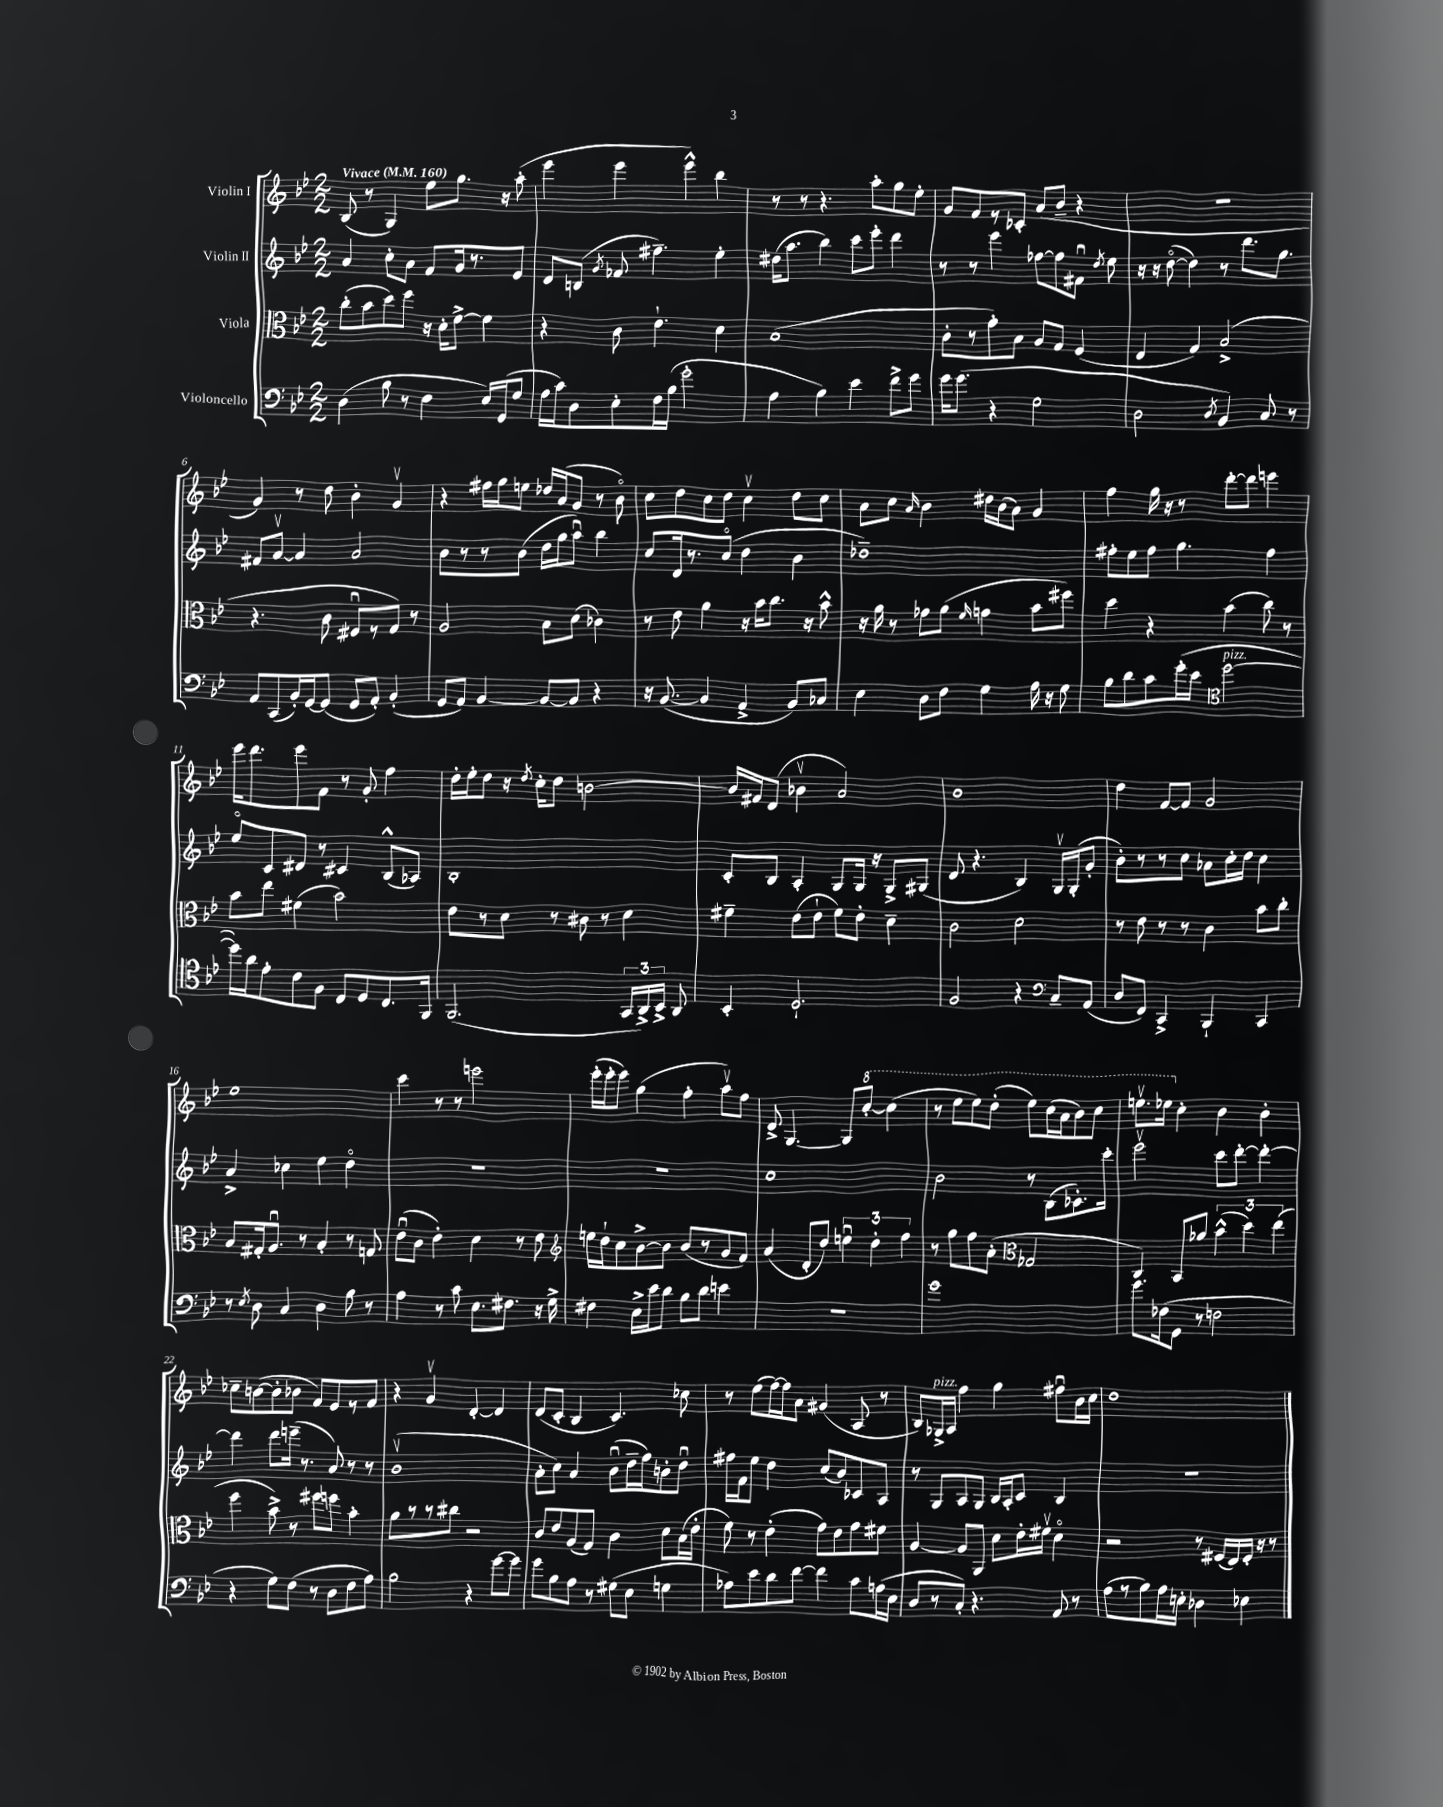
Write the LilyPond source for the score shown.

<<
\new StaffGroup <<
\new Staff = "s0" \with { instrumentName = "Violin I" } {
    \clef treble \key bes \major \numericTimeSignature \time 2/2 \tempo "Vivace" 4 = 160
    \autoBeamOff bes8( r8 g4) ees''8[ g''8.] r16 a''8-.( |
    ees'''4 ees'''4 ees'''4-^) bes''4 |
    r8 r8 r4. a''8[-. g''8 ees''8]-. |
    g'8[ f'8 r8 ces'8]-. a'8[( bes'8]-- r4 |
    r1 |
    g'4) r8 d''8 bes'4-. g'4\upbow |
    r4 fis''16[ g''16 e''8] des''16[ a'16( g'8] r8 bes'8\flageolet) |
    c''8[ d''8 c''8 d''8] c''4\upbow d''8[ c''8] |
    a'8[ c''8] \grace { a'16 } bes'4 dis''16[ bes'16( a'8]) g'4 |
    f''4 g''16 r16 r8 d'''8[~-. d'''8] e'''4 |
    ees'''16[ d'''8. ees'''8 f'8] r8 g'8-. f''4 |
    d''16[-. ees''16-. d''8] r16 \acciaccatura { d''8 } c''16[-. d''8] b'2~ |
    b'16[ fis'16 d'8]( bes'4\upbow a'2) |
    bes'1 |
    d''4 f'8[~ f'8] g'2 |
    ees''1 |
    c'''4 r8 r8 e'''2 |
    ees'''16[-.( ees'''16-. ees'''8]) g''4( f''4-. a''8[\upbow) f''8] |
    d'8-> g4.~ g8[ \ottava #1 c'''8]~-. c'''4( |
    r8 ees'''8[ ees'''8) d'''8]-.( ees'''8[) c'''16( a''16 bes''8) c'''8] |
    e'''8.[\upbow ees'''16] \ottava #0 c''4-. bes'4 bes'4-. |
    ces''8[-- b'8~( b'8-. bes'8] f'8[) ees'8 r8 f'8] |
    r4 g'4\upbow d'4~-. d'4 |
    d'8[( c'8]-. bes4 c'4.) ces''8 |
    r8 ees''8[( f''16~) f''16 a'8] gis'4( a8 r8 |
    bes8[) ges16->^\markup { \italic "pizz." } a16] f''4 g''4 fis''8[\downbow bes'16 c''16] |
    d''1 \bar "|." |
}
\new Staff = "s1" \with { instrumentName = "Violin II" } {
    \clef treble \key bes \major \numericTimeSignature \time 2/2
    \autoBeamOff a'4 c''8[-. a'8] f'8[ g'16 r8. ees'8] |
    d'8[ b8]( \acciaccatura { g'8 } fes'8 fis''4.--) ees''4-. |
    dis''16[( a''8.] bes''4) c'''8[ ees'''8]-. d'''4 |
    r8 r8 ees'''4 fes''8[~ fes''8 fis'8]\downbow \acciaccatura { d''8 } ees''8 |
    r16 r16 d''8~\flageolet( d''4) r8 d'''8.[ g''8.] |
    fis'8[ a'8]~\upbow a'4 a'2 |
    bes'8[ r8 r8 bes'8]( d''16[ g''16 a''8]\downbow) bes''4 |
    c''8[ d'16 r8. c''8]\flageolet( d''4 bes'4 |
    des''1--) |
    fis''8[-. ees''8 fis''8] g''4. fis''4 |
    ees''8[\flageolet c'8 dis'8] r8 cis'4 bes8[-^( aes8]) |
    bes1-. |
    c'8[-. bes8] a4-. g8[ g16] r16 g8[-> gis8]( |
    d'8 r4. bes4) g16[\upbow g16-.( g'8]-. |
    bes'8[-.) r8 r8 c''8] aes'8[ c''16-. d''16] c''4 |
    a'4-> ces''4 ees''4 d''4\flageolet |
    R1 |
    R1 |
    c''1 |
    bes'2 r8 bes8[( ces'8.-.) c'''16]-. |
    ees'''2\upbow c'''8[ d'''8]~-. d'''4~-. |
    d'''4 d'''8[ e'''16]--( r8. a'8) r8 r8 |
    bes'1\upbow( |
    a'8[-. c''8]) a'4 bes'8[\downbow( d''16-- f''16) b'8-. d''8]\downbow |
    fis''16[ f'16 ees''8] d''4 c''8[( bes'8) ces'8 a8] |
    r8 g8[ a8 g8] bes16[ a16-. c'8] bes4 |
    R1 \bar "|." |
}
\new Staff = "s2" \with { instrumentName = "Viola" } {
    \clef alto \key bes \major \numericTimeSignature \time 2/2
    \autoBeamOff c''8[-.( bes'8 d''8) f''8] r16 d'16[-. f'8]~-> f'4 |
    r4 c'8 ees'4.-! d'4 |
    bes1( |
    c'8[-. r8 g'8-.) bes8] a8[ g8] f4( |
    ees4 g4) bes2->( |
    r4. c'8 fis8[\downbow r8 g8]) r8 |
    a2 bes8[ d'8]( ces'4) |
    r8 ees'8 a'4 r16 bes'16[ c''8.] r16 bes'8-^ |
    r16 a'16 r8 ges'8[ a'8]( \grace { f'16 } g'4 bes'8[ fis''8]) |
    d''4 r4 bes'4( c''8) r8 |
    bes'8[ ees''8] fis'4( bes'2) |
    ees'8[ r8 d'8] r8 cis'8 r8 d'4 |
    fis'4-- ees'8[( ees'8]-! fis'8[) ees'8]-. d'4-- |
    c'2 d'2 |
    r8 ees'8 r8 r8 c'4 bes'8[ c''8]-. |
    bes8[ gis16-. a8.]\downbow r8 bes4-. r8 g8 |
    ees'8[\downbow( c'8] ees'4-.) d'4 r8 ees'8 |
    \clef treble e''16[ d''16-! c''8 bes'8~-> bes'8] bes'8[( r8 g'8 f'8]) |
    a'4( d'8[-. d''8]) \tuplet 3/2 { e''4\downbow d''4-. f''4 } |
    r8 g''8[ f''8 a'8]-.( \clef alto ges2 |
    c4) bes,8[ aes'8] \tuplet 3/2 { bes'4-^( d''4) ees''4( } |
    f''4 bes'8->) r8 fis''8[ f''8] bes'4-. |
    a'8[ r8 r8 cis''8] r2 |
    c'8[ ees'8 a8( g8]) c'4 d'8[ bes16( ees'16]-. |
    f'8) r8 ees'4-.( g'8[) ees'8 g'8 fis'8] |
    a4~ a8[ a,8] d'8[ ees'16-. fis'16]\upbow d'4\flageolet |
    r2 r8 fis16[( ees16) fis16]-. r16 r8 \bar "|." |
}
\new Staff = "s3" \with { instrumentName = "Violoncello" } {
    \clef bass \key bes \major \numericTimeSignature \time 2/2
    \autoBeamOff d4( bes8 r8 f4 ees16[) g,16( g8] |
    a16[ c'16) d8 ees8-. f16 bes16]( g'2-. |
    a4 bes4) ees'4 f'8[-> g'8] |
    g'16[ g'8.]( r4 g2 |
    d2 \acciaccatura { d8 } bes,4) c8 r8 |
    a,8[ c,8( bes,16-.) g,16~ g,8]( g,8[ a,8]-.) bes,4-.( |
    g,8[ a,8]) bes,4~ bes,8[~ bes,8] r4 |
    r16 bes,8.~( bes,4 a,4-> bes,8[) ces8] |
    ees4 d8[ f8] g4 a16 r16 g8 |
    bes8[ d'8 c'8 g'16-.( ees'16] \clef tenor d''2~^\markup { \italic "pizz." } |
    d''16[) a'16 ees'8-. c'8 f8] c8[ d8 c8. f,16] |
    f,2.( \tuplet 3/2 { g,16[ a,16->) bes,16]-> } a,8 |
    bes,4-. d2.-! |
    f2 r4 \clef bass c8[-- a,8]( |
    d8[ f,8]) c,4-> bes,,4-! c,4 |
    r8 \acciaccatura { ees8 } d8 c4 d4 bes8 r8 |
    a4 r8 c'8 ees8.[ fis8.] r16 g16-> |
    fis4 ees16[-> ees'16 d'8] bes8[ d'8] e'4 |
    r1 |
    g'1 |
    g'8.[ fes16( g,8] r8 f2 |
    r4 g8[) f8]( r8 d8[ f8 a8]) |
    bes2 r4 g'8[~ g'8] |
    g'8[ bes8 a8] r8 gis8[( ees8] g4 |
    aes8[) ees'8 d'8 f'8]~ f'4 c'8[ a16( ees16] |
    d8[ r8 c8]-.) r4. a,8 r8 |
    a8[( r8 bes8) a16 e16]-. des4 ees4 \bar "|." |
}
>>
>>
